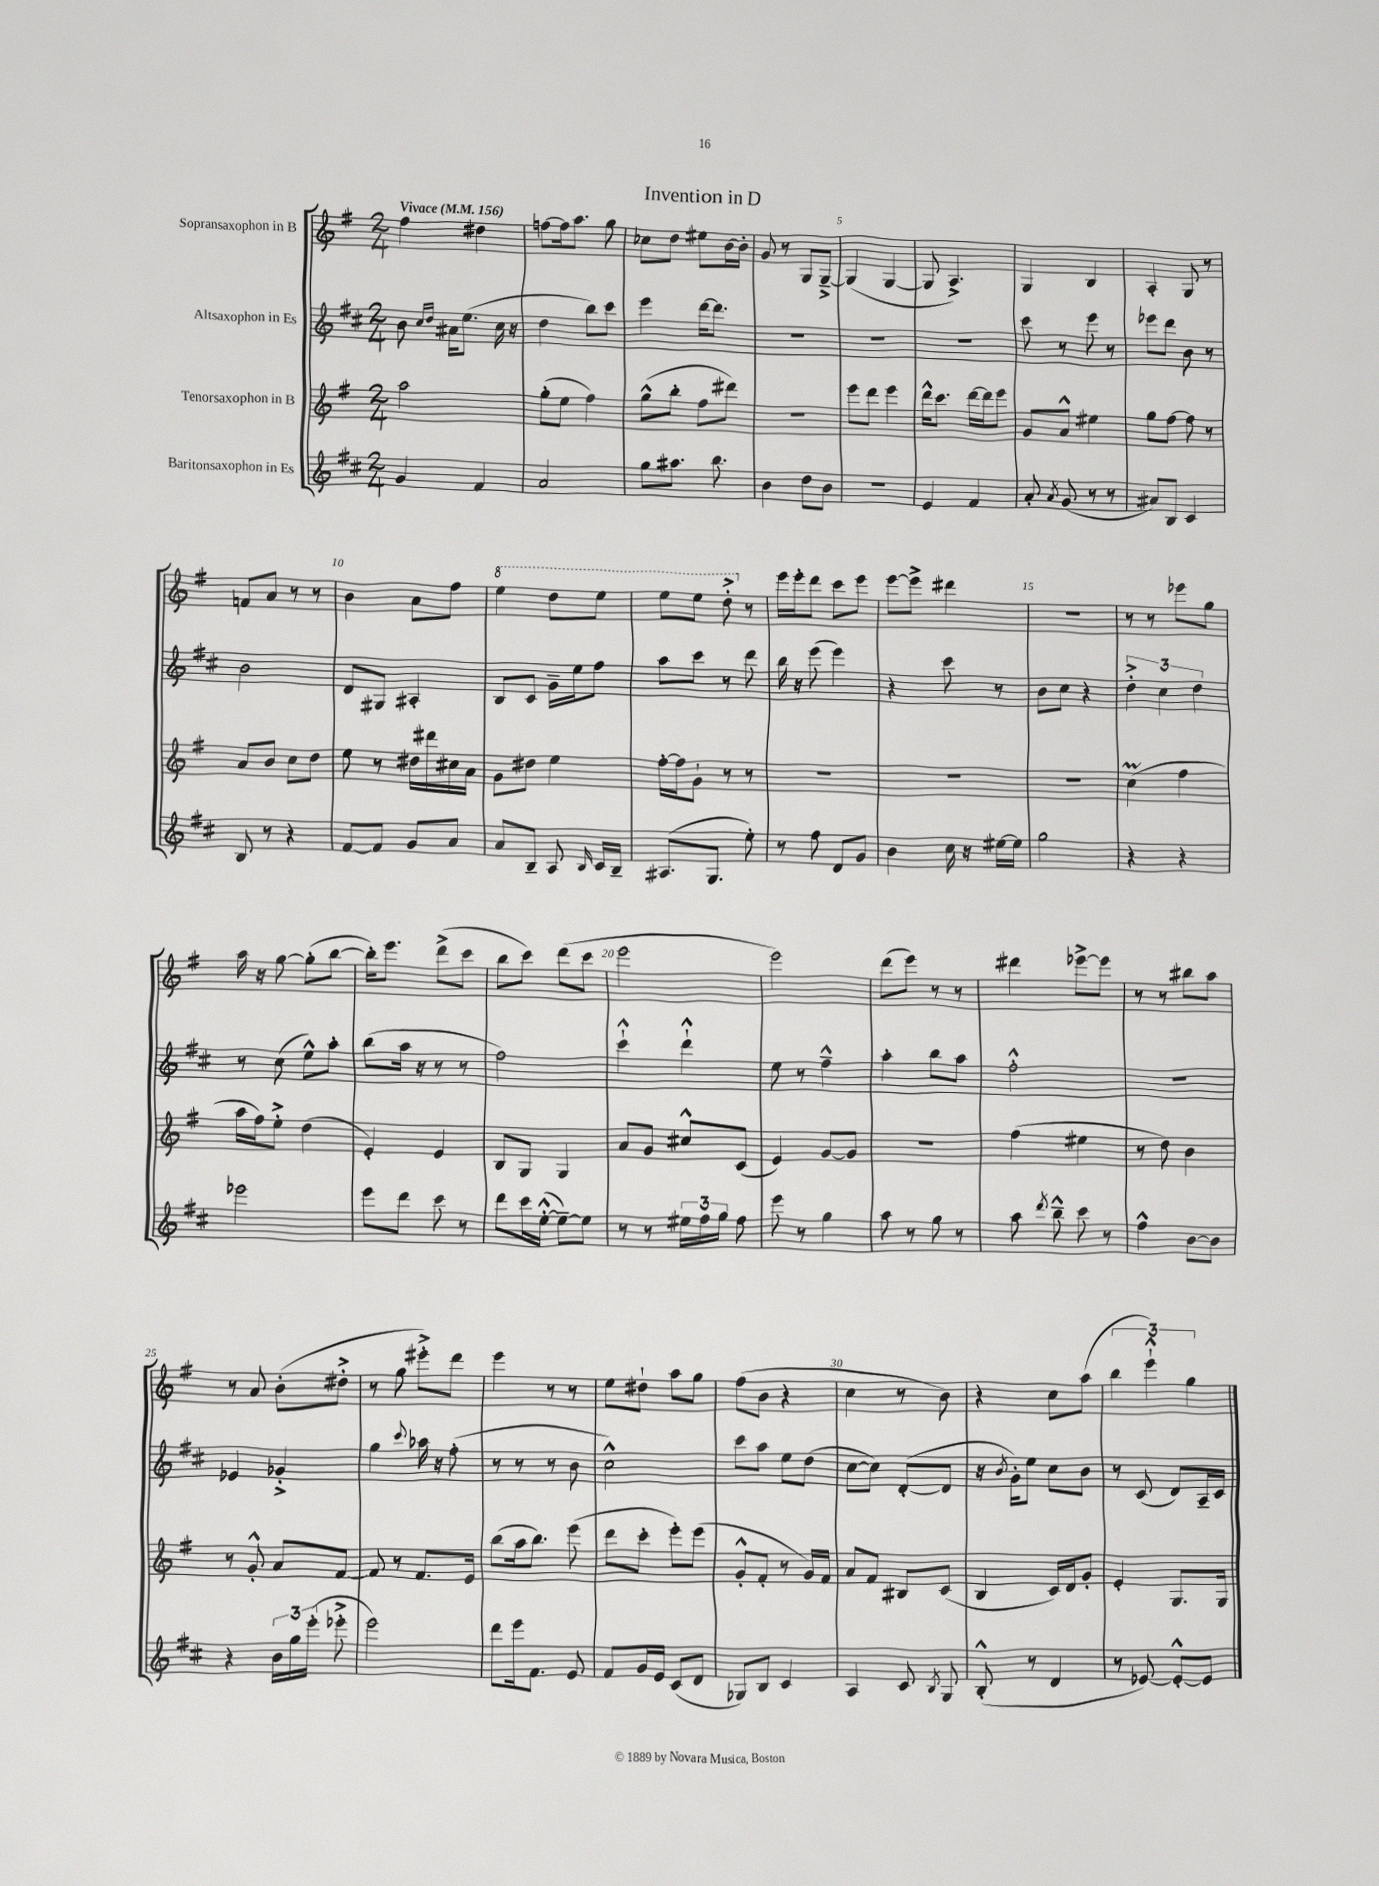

**kern	**kern	**kern	**kern
*staff4	*staff3	*staff2	*staff1
*clefG2	*clefG2	*clefG2	*clefG2
*k[f#c#]	*k[f#]	*k[f#c#]	*k[f#]
*M2/4	*M2/4	*M2/4	*M2/4
*MM156	*MM156	*MM156	*MM156
4g	2aa	8b	4ff#
.	.	16qqcc#	.
.	.	16qqdd	.
.	.	16a#	.
.	.	(8.ee	.
4f#	.	.	4dd#
.	.	16cc#	.
.	.	16r	.
=	=	=	=
2a	(8gg'	4dd	[8ff
.	8ee	.	16ff]
.	.	.	8.aa
.	4ff#)	8bb)	.
.	.	8ccc#	8gg
=	=	=	=
8gg	(8gg^^	4eee	8cc-
8.aa#	8bb'	.	8dd
.	8ff#	[16ddd	8ee#
8.bb	.	8.ddd]	.
.	8ddd#)	.	[16b
.	.	.	16b']
=	=	=	=
4b	2r	2r	8g
.	.	.	8r
8dd	.	.	8G
8b	.	.	[8G~^
=	=	=	=
2r	8eee	2r	(4G]
.	8ddd	.	.
.	4eee	.	[4G
=	=	=	=
4e	16ddd^^	2r	8G]
.	8.ccc	.	.
.	.	.	4.A^)
4f#	[16ddd	.	.
.	16ddd]	.	.
.	8eee	.	.
=	=	=	=
8a'	8g	8ccc#	4G
8qa	.	.	.
(8g	8a^^	8r	.
8r	4ee#	8eee	4B
8r	.	8r	.
=	=	=	=
8a#)	8gg	8eee-	4A'
8B	[8ff#	8ddd	.
4c#	8ff#]	8b	8G
.	8r	8r	8r
=	=	=	=
8B	8a	2b	8f
8r	8b	.	8a
4r	8cc	.	8r
.	8dd	.	8r
=	=	=	=
[8f#	8ee	8d	4b
8f#]	8r	8G#	.
8g	16dd#	4A#'	8a
.	16ddd#	.	.
8a	16cc#	.	8ff#
.	16a	.	.
=	=	=	=
8a	8g	8B	4eee
8B~	8dd#	8c#	.
8A	4ee	16g~	8ddd
.	.	16ee	.
16qqB	.	.	.
16c#	.	8ff#	8eee
16B~	.	.	.
=	=	=	=
(8.A#	[16ff#'	8aa	8eee
.	16ff#]	.	.
.	8g`	8ccc#	8eee
8.G	.	.	.
.	8r	8r	8ddd'^
8ee')	8r	8ddd	8r
=	=	=	=
8r	2r	16bb	16eee
.	.	16r	16eee'
8ff#	.	(8eee	8ddd
8d	.	4eee)	8ccc
8g	.	.	8eee
=	=	=	=
4b	2r	4r	[8eee
.	.	.	8eee^]
16cc#	.	8ccc#	4ddd#
16r	.	.	.
[16ee#	.	8r	.
16ee#]	.	.	.
=	=	=	=
2gg	2r	8b	2r
.	.	8cc#	.
.	.	4r	.
=	=	=	=
4r	(4cc	6dd'^	8r
.	.	.	8r
.	.	6cc#	.
4r	4ff#	.	8eee-
.	.	6dd	.
.	.	.	8gg
=	=	=	=
2eee-	16aa	8r	16aa
.	16ff#)	.	16r
.	8ee'^	(8cc#	[8gg
.	(4dd	8ee^^)	(8gg']
.	.	8aa'	[8bb
=	=	=	=
8eee	4e')	(8bb	16bb'])
.	.	.	8.eee
8ddd	.	16aa	.
.	.	16r	.
8ccc#	4e	8r	(8ddd^
8r	.	8r	8ccc
=	=	=	=
8ddd	8B	2ff#)	8bb
16ccc#	8G	.	8ccc)
([16ee'^^	.	.	.
8ee~_)	4G	.	(8ddd
8ee]	.	.	8ccc
=	=	=	=
8r	8a	4ccc#`^^	2eee
8r	8g	.	.
24ee#	8cc#^^	4ddd`^^	.
24ff#	.	.	.
24gg	.	.	.
8ff#	(8c	.	.
=	=	=	=
8eee	4e)	8ee	2eee)
8r	.	8r	.
4gg	[8g	4ff#~^^	.
.	8g]	.	.
=	=	=	=
8aa	2r	4aa'	(8ddd
8r	.	.	8eee)
8gg	.	8bb	8r
8r	.	8aa	8r
=	=	=	=
8aa	(4ff#	2ff#'^^	4ddd#
8qddd	.	.	.
8bb~^^	.	.	.
8ccc#	4ee#	.	[8eee-^
8r	.	.	8eee-]
=	=	=	=
4ff#^^	8r	2r	8r
.	8dd)	.	8r
[8b	4b	.	8bb#
8b]	.	.	8aa
=	=	=	=
4r	8r	4e-	8r
.	8g'^^	.	8a
24b	8a	4g-'^	(8b'
24gg	.	.	.
(24eee'	.	.	.
8eee-'^	[8f#	.	8dd#'^
=	=	=	=
2eee)	8f#]	4gg	8r
.	8r	.	8gg
.	.	8qqccc#	.
.	8.f#	16aa-	8eee#'^)
.	.	16r	.
.	.	(8ff#'	8ddd
.	16e	.	.
=	=	=	=
8ddd	(8bb	8r	4eee
16eee	16aa	8r	.
8.f#	8.bb)	.	.
.	.	8r	8r
8e	(8eee	8b	8r
=	=	=	=
8f#	8ddd	2cc#^^)	8ee
16g	8ccc'	.	8dd#`
16e	.	.	.
(8c#	8eee')	.	8aa
8d	(8eee	.	8gg
=	=	=	=
8G-)	8g'^^	8ccc#	(8ff#
8B	8f#'	8aa	8b
4c#	8r	8ee	4r
.	16g)	(8dd	.
.	16f#	.	.
=	=	=	=
4A	8a	[8cc#	4cc
.	8f#	8cc#])	.
8c#	8B#	([8d'	8r
8qB	.	.	.
8G	(8c	8d]	8b)
=	=	=	=
(8B'^^	4B	16r	4r
.	.	8qb	.
.	.	16g')	.
8r	.	8ee	.
4d	16c)	8cc#	8cc
.	16d	.	.
.	8g'	8b	(8aa
=	=	=	=
8r	4e'	8r	6bb
[8e-)	.	(8c#	.
.	.	.	6eee`^^)
8e-'^^_	8.G	8d)	.
.	.	.	6gg
8e-]	.	16A~	.
.	16G	16c#	.
==	==	==	==
*-	*-	*-	*-
